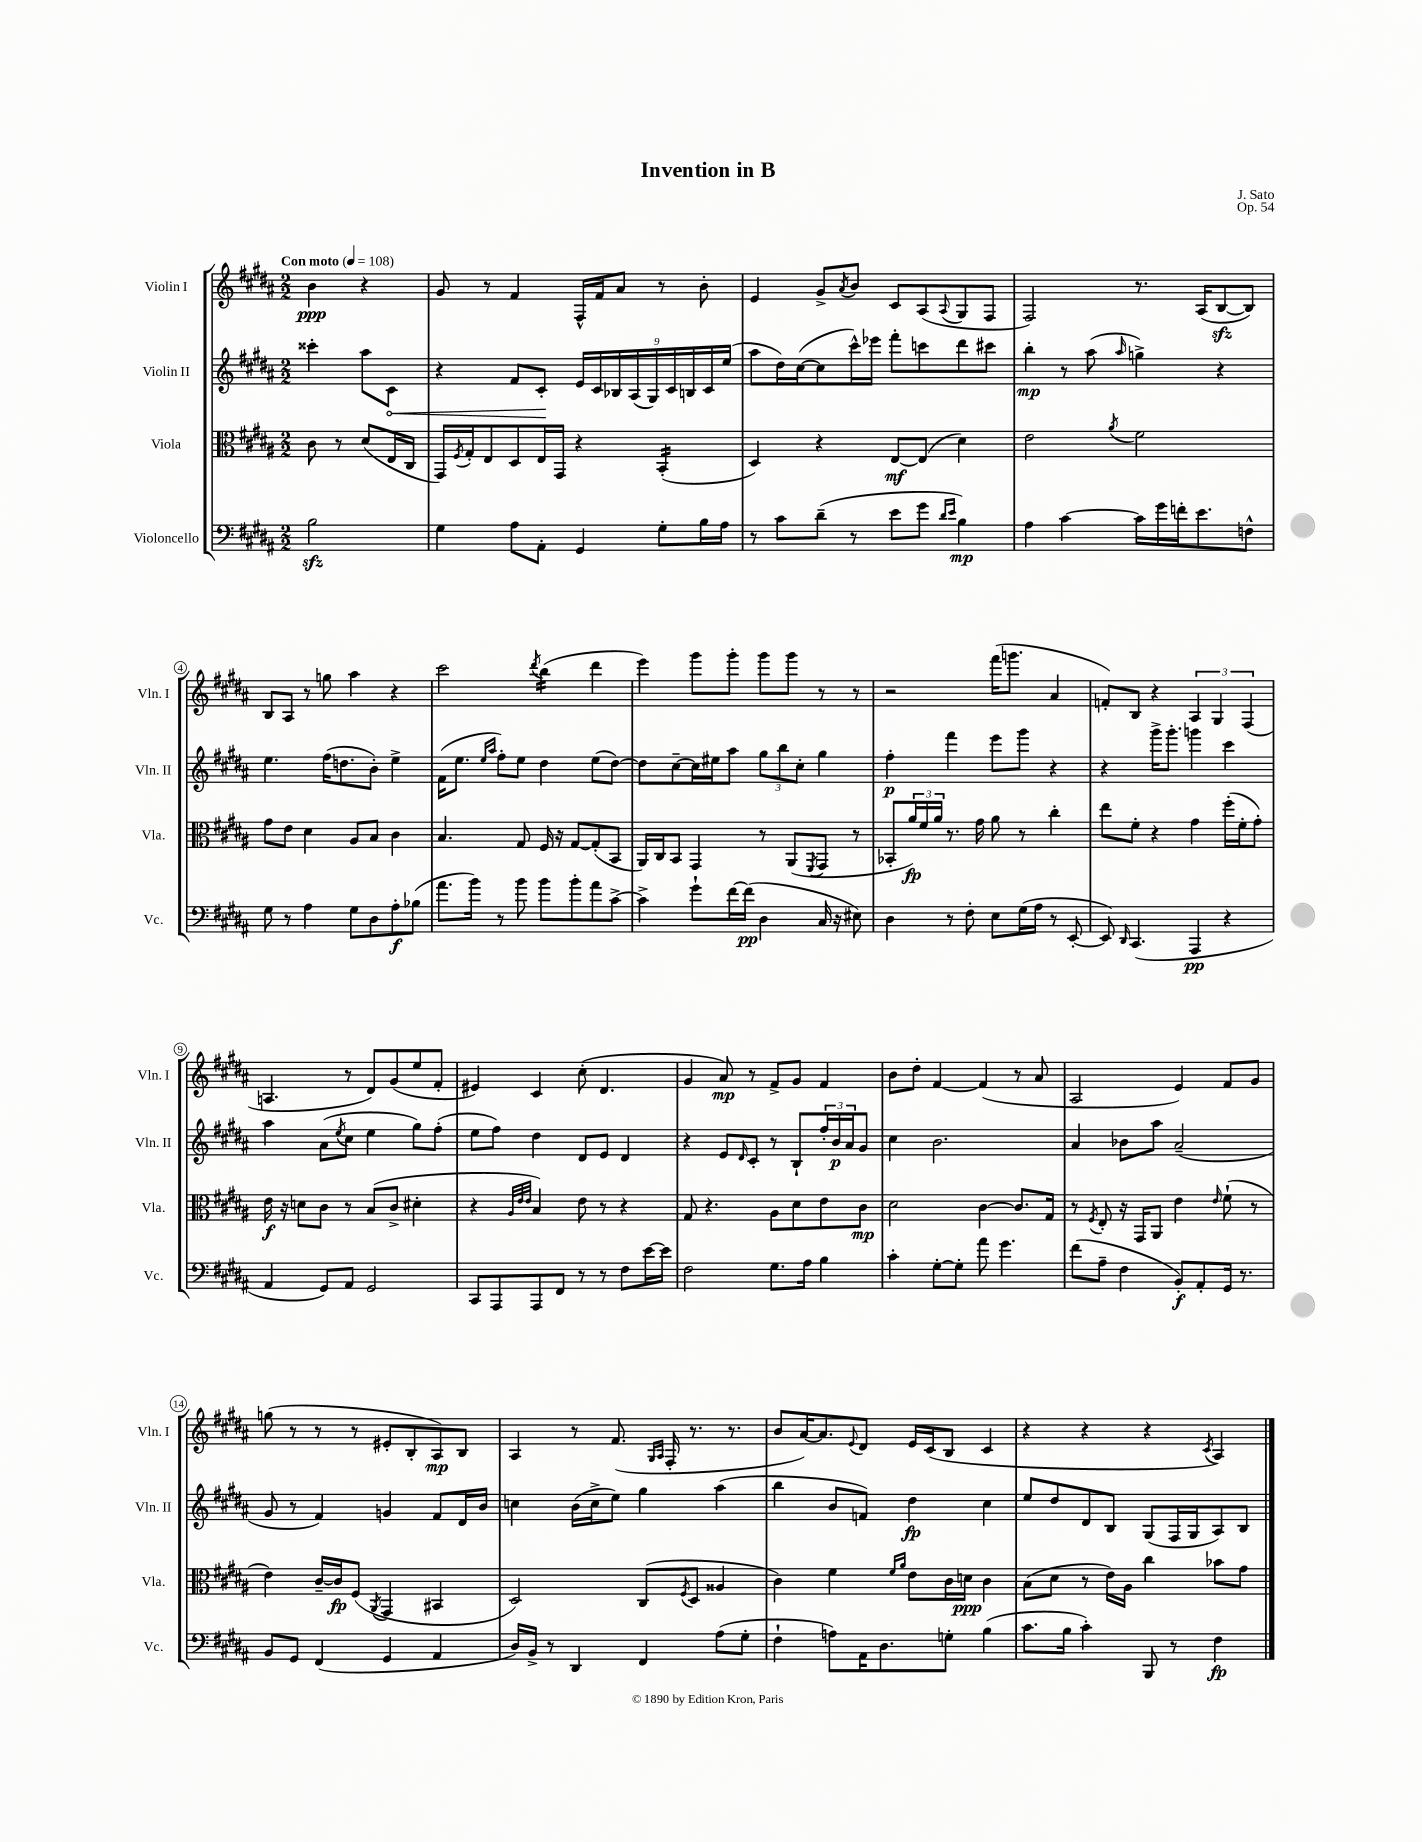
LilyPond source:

\header { title = "Invention in B" composer = "J. Sato" opus = "Op. 54" }
<<
\new StaffGroup <<
\new Staff = "s0" \with { instrumentName = "Violin I" shortInstrumentName = "Vln. I" } {
    \clef treble \key b \major \numericTimeSignature \time 2/2 \partial 2 \tempo "Con moto" 4 = 108
    b'4\ppp r4 |
    gis'8 r8 fis'4 fis16-^ fis'16 ais'8 r8 b'8-. |
    e'4 gis'8-> \acciaccatura { ais'8 } b'8 cis'8 ais8( \appoggiatura { ais8 } gis8 fis8 |
    fis2) r8. ais16( b8~\sfz b8) |
    b8 ais8 r8 g''8 ais''4 r4 |
    cis'''2 \acciaccatura { dis'''8 } b''4:16( dis'''4 |
    e'''4) gis'''8 gis'''8-. gis'''8 gis'''8 r8 r8 |
    r2 fis'''16( g'''8. ais'4 |
    f'8-.) b8 r4 \tuplet 3/2 { ais4 gis4 fis4( } |
    a4. r8 dis'8) gis'8( e''8 fis'8-. |
    eis'4) cis'4 cis''8-.( dis'4. |
    gis'4 ais'8\mp) r8 fis'8-> gis'8 fis'4 |
    b'8 dis''8-. fis'4~ fis'4( r8 ais'8 |
    ais2 e'4) fis'8 gis'8 |
    g''8( r8 r8 r8 eis'8-. b8-. ais8\mp) b8 |
    ais4 r8 fis'8.( \grace { gis16 ais16 } fis16-. r8. r8. |
    b'8 ais'16~) ais'8. \appoggiatura { e'8 } dis'8 e'16 cis'16( b8 cis'4 |
    r4 r4 r4 \acciaccatura { cis'8 } ais4) \bar "|." |
}
\new Staff = "s1" \with { instrumentName = "Violin II" shortInstrumentName = "Vln. II" } {
    \clef treble \key b \major \numericTimeSignature \time 2/2 \partial 2
    cisis'''4-. ais''8 \once \override Hairpin.circled-tip = ##t cis'8\< |
    r4 fis'8 cis'8-.\! \tuplet 9/8 { e'16 cis'16 bes16 ais16( gis16) cis'16 b16 cis'16 e''16( } |
    ais''8 dis''16) cis''16~( cis''8 cis'''16-^) ees'''16 fis'''8-. c'''8 dis'''8 cis'''8 |
    b''4-.\mp r8 ais''8( \grace { ais''16 } g''4->) r4 |
    e''4. fis''16( d''8. b'8-.) e''4-> |
    fis'16( e''8. \grace { e''16 ais''16 } fis''8-.) e''8 dis''4 e''8( dis''8~) |
    dis''8 cis''8~-- cis''16 eis''16 ais''8 \tuplet 3/2 { gis''8 b''8 cis''8-. } gis''4 |
    fis''4-.\p fis'''4 e'''8 gis'''8 r4 |
    r4 gis'''16-> gis'''8.-. g'''4 cis'''4 |
    ais''4 ais'8( \acciaccatura { e''8 } cis''8 e''4 gis''8) fis''8-.( |
    e''8 fis''8) dis''4 dis'8 e'8 dis'4 |
    r4 e'8 \grace { dis'16 } cis'8-. r8 b8-! \tuplet 3/2 { fis''16-. b'16\p ais'16 } gis'8 |
    cis''4 b'2. |
    ais'4 bes'8 ais''8 ais'2--( |
    gis'8 r8 fis'4) g'4 fis'8 dis'16 b'16 |
    c''4 b'16( c''16-> e''8) gis''4 ais''4( |
    b''4 b'8 f'8) dis''4\fp cis''4 |
    e''8 dis''8 dis'8 b8 gis8( fis16 gis16 ais8) b8 \bar "|." |
}
\new Staff = "s2" \with { instrumentName = "Viola" shortInstrumentName = "Vla." } {
    \clef alto \key b \major \numericTimeSignature \time 2/2 \partial 2
    cis'8 r8 dis'8( e16 cis16 |
    gis,16) \acciaccatura { fis8 } gis16-. e8 dis8 e16 gis,16 r4 b,4:16-.( |
    dis4) r4 e8~\mf e8( dis'4) |
    e'2 \acciaccatura { ais'8 } fis'2 |
    gis'8 e'8 dis'4 ais8 b8 cis'4 |
    b4. gis8 fis16 r16 gis8~ gis8-.( b,8 |
    ais,16) cis16 b,8 gis,4 r8 ais,8( \acciaccatura { fis,8 } gis,8 r8 |
    bes,8-. \tuplet 3/2 { ais'16\fp) fis'16 ais'16 } r8. gis'16 ais'8 r8 cis''4-. |
    e''8 fis'8-. r4 gis'4 fis''16-.( fis'16-. gis'8-.) |
    e'16\f r16 d'8 cis'8 r8 b8( cis'8-> dis'4-. |
    r4 \grace { ais32 e'32 e'32 } b4) e'8 r8 r4 |
    gis8 r4. ais8 dis'8 e'8 cis'8\mp |
    dis'2 cis'4~ cis'8. gis16 |
    r8 \acciaccatura { fis8 } e8-. r16 gis,16 ais,8 e'4 \grace { e'16 } fis'8-!( r8 |
    e'4) cis'16~-- cis'16\fp fis8( \acciaccatura { ais,8 } gis,4 bis,4 |
    dis2) cis8( \acciaccatura { fis8 } dis8 aisis4 |
    cis'4) fis'4 \grace { fis'16 ais'16 } e'8 cis'16 d'16\ppp cis'4 |
    b8( dis'8 r8 e'16) ais16 cis''4 bes'8 gis'8 \bar "|." |
}
\new Staff = "s3" \with { instrumentName = "Violoncello" shortInstrumentName = "Vc." } {
    \clef bass \key b \major \numericTimeSignature \time 2/2 \partial 2
    b2\sfz |
    gis4 ais8 ais,8-. gis,4 gis8-. b16 ais16 |
    r8 cis'8 dis'8--( r8 e'8 gis'8 \grace { dis'16 e'16 } b4\mp) |
    ais4 cis'4~ cis'16 gis'16 f'16-. e'8. f8-^ |
    gis8 r8 ais4 gis8 dis8 ais8-.\f bes8( |
    ais'8. b'16) r8 b'8 b'8 b'8-. ais'8 cis'8~-> |
    cis'4-> gis'8-! fis'16~ fis'16\pp( dis4 cis16 r16 eis8) |
    dis4 r8 fis8-. e8 gis16( ais16 r8 e,8~-. |
    e,8) \grace { dis,16 } cis,4.( ais,,4\pp r4 |
    ais,4 gis,8) ais,8 gis,2 |
    cis,8 ais,,8 ais,,8 fis,8 r8 r8 fis8 e'16~ e'16 |
    fis2 gis8. ais16 b4 |
    cis'4-. gis8~-. gis8-. ais'8 gis'4. |
    fis'8( ais8-- fis4 b,8-.\f) ais,8-. gis,16 r8. |
    b,8 gis,8 fis,4( gis,4 ais,4 |
    dis16) b,16-> r8 dis,4 fis,4 ais8( gis8-. |
    fis4-! a8) ais,16 dis8. g8-. b4( |
    cis'8. b16 cis'4-.) b,,8 r8 fis4\fp \bar "|." |
}
>>
>>
\layout { \context { \Score \override BarNumber.stencil = #(make-stencil-circler 0.1 0.3 ly:text-interface::print) } }
